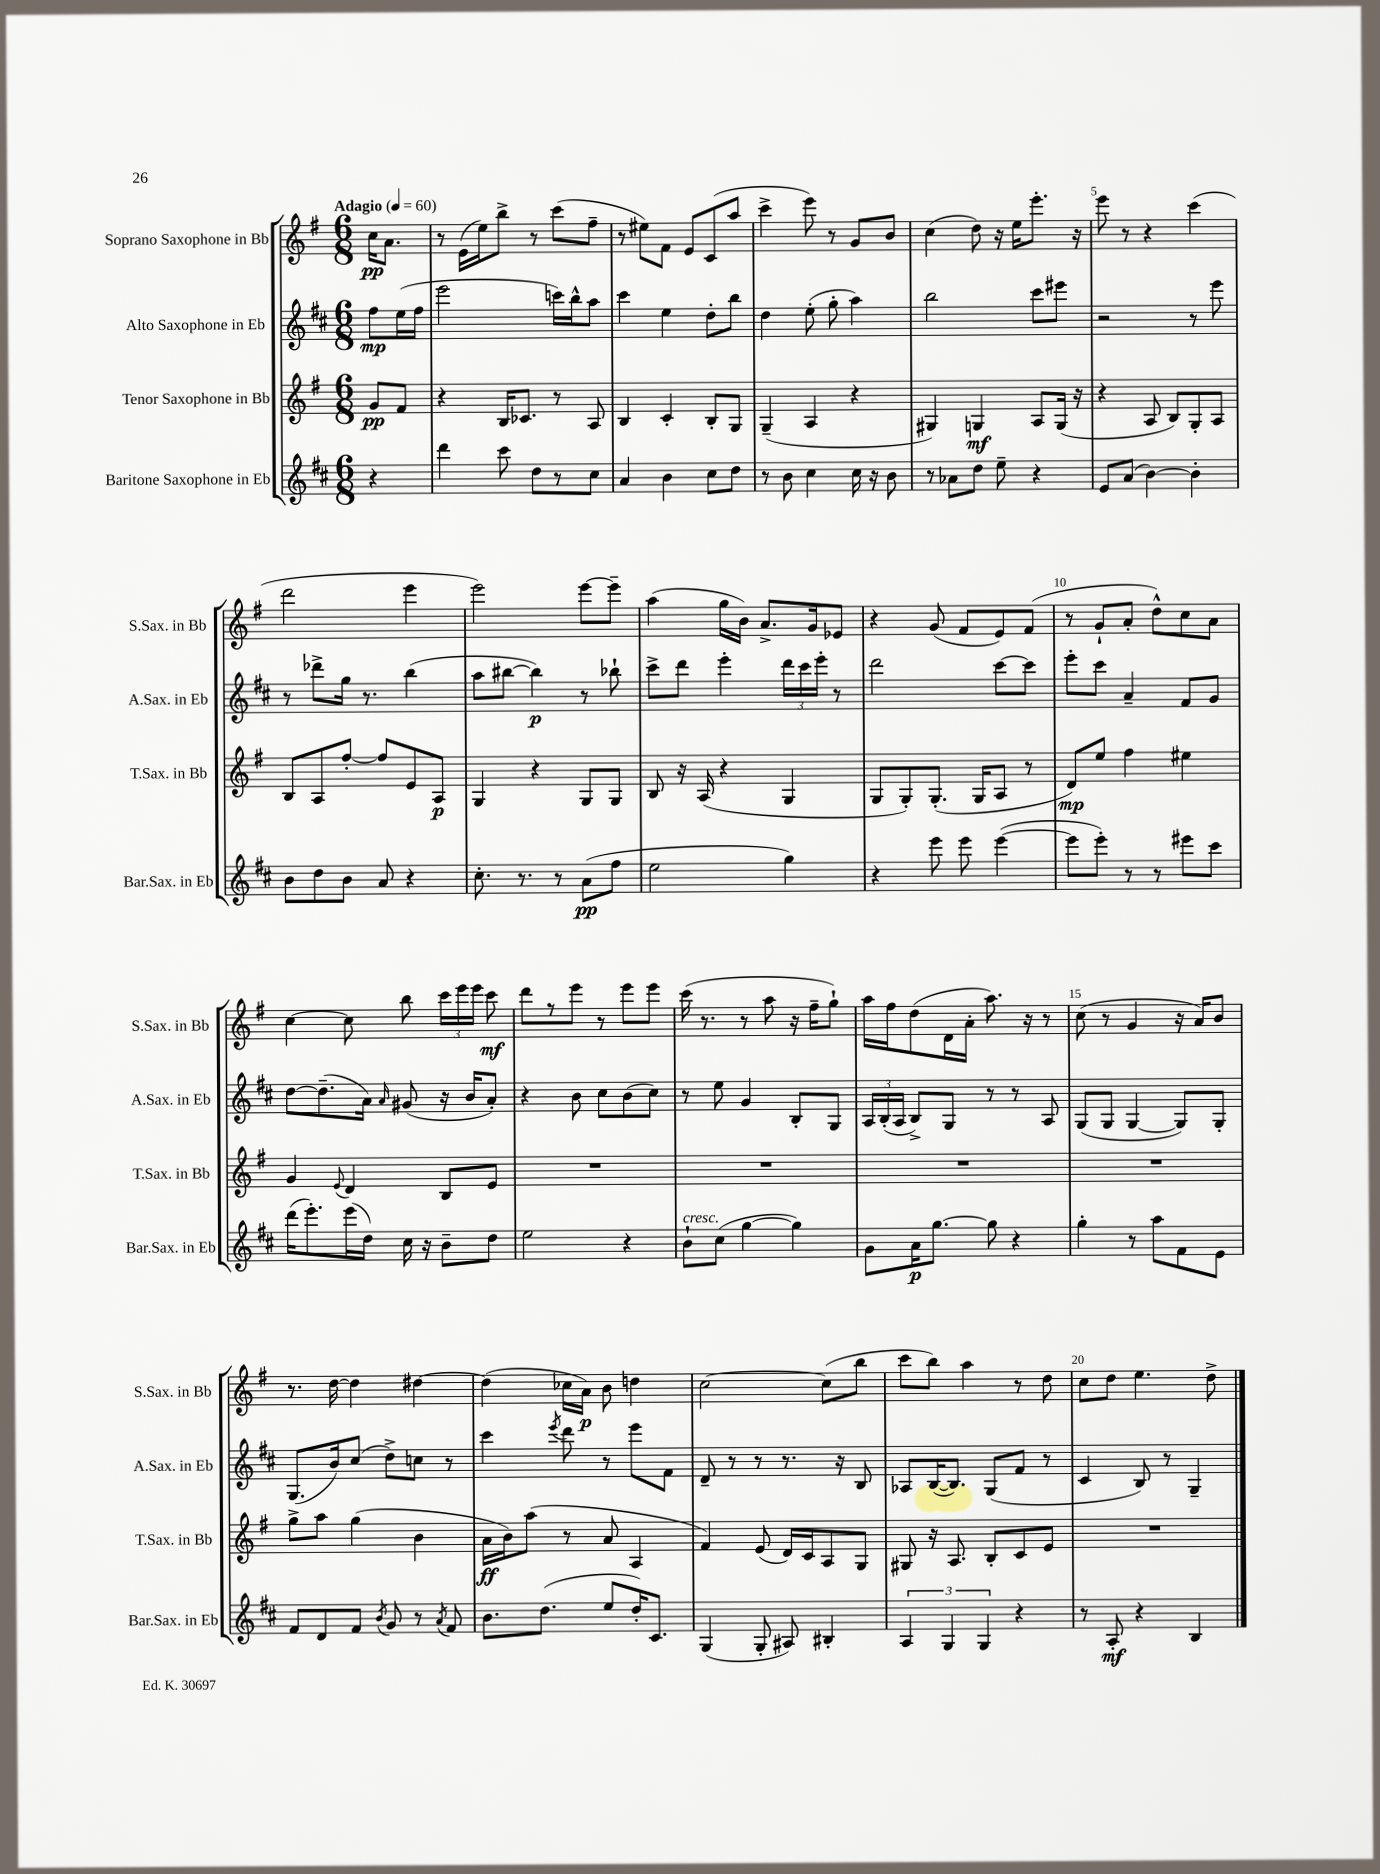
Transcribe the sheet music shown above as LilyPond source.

<<
\new StaffGroup <<
\new Staff = "s0" \with { instrumentName = "Soprano Saxophone in Bb" shortInstrumentName = "S.Sax. in Bb" } {
    \clef treble \key g \major \numericTimeSignature \time 6/8 \partial 4 \tempo "Adagio" 4 = 60
    \autoBeamOff c''16[\pp a'8.] |
    r8 e'16[( e''16) b''8]-> r8 c'''8[( fis''8]-- |
    r8 eis''8[) fis'8] e'8[ c'8( a''8] |
    c'''4-> e'''8) r8 g'8[ b'8] |
    c''4( d''8) r16 e''16[ e'''8.]-. r16 |
    e'''8 r8 r4 c'''4( |
    d'''2 e'''4 |
    e'''2) e'''8[~ e'''8]-- |
    a''4( g''16[ b'16]) a'8.[-> g'16 ees'8] |
    r4 g'8( fis'8[ e'8) fis'8]( |
    r8 g'8[-! a'8]-. d''8[-^) c''8 a'8] |
    c''4~ c''8 b''8 \tuplet 3/2 { c'''16[ e'''16 e'''16] } c'''8\mf |
    d'''8[ r8 e'''8] r8 e'''8[ e'''8] |
    c'''16( r8. r8 a''8 r16 fis''16[-- g''8]-!) |
    a''16[ fis''16 d''8( d'16 a'16]-. a''8.) r16 r8 |
    c''8( r8 g'4 r16 a'16[) b'8] |
    r8. d''16~ d''4 dis''4~ |
    dis''4( ces''16[ a'16]\p) b'8 d''4 |
    c''2~ c''8[( b''8] |
    c'''8[ b''8]) a''4 r8 d''8 |
    c''8[ d''8] e''4. d''8-> \bar "|." |
}
\new Staff = "s1" \with { instrumentName = "Alto Saxophone in Eb" shortInstrumentName = "A.Sax. in Eb" } {
    \clef treble \key d \major \numericTimeSignature \time 6/8 \partial 4
    \autoBeamOff fis''8[\mp e''16( fis''16] |
    e'''2 c'''16[) b''16-^ a''8] |
    cis'''4 e''4 d''8[-. b''8] |
    d''4 e''8-.( g''8-. a''4) |
    b''2 cis'''8[ eis'''8] |
    r2 r8 e'''8 |
    r8 des'''8[-> g''16] r8. b''4( |
    a''8[ bis''8]~ bis''4\p) r8 bes''8-! |
    cis'''8[-> d'''8] e'''4-. \tuplet 3/2 { d'''16[ cis'''16 e'''16]-. } r8 |
    d'''2 cis'''8[~ cis'''8] |
    e'''8[-. cis'''8] a'4-- fis'8[ g'8] |
    d''8[~ d''8.--( a'16]) \grace { a'16 } gis'8( r16 b'16[ a'8]-.) |
    r4 b'8 cis''8[ b'8( cis''8]) |
    r8 e''8 g'4 b8[-. g8] |
    \tuplet 3/2 { a16[ b16-.( a16] } b8[->) g8] r8 r8 a8 |
    g8[( g8] g4~ g8[) g8]-. |
    g8.[( b'16) cis''8]( d''8[->) c''8] r8 |
    cis'''4 \acciaccatura { e'''8 } d'''8 r8 e'''8[ fis'8] |
    d'8-- r8 r8 r8. r16 b8 |
    aes8[ b16~( b8.]) g8[( fis'8] r8 |
    cis'4 b8) r8 g4-- \bar "|." |
}
\new Staff = "s2" \with { instrumentName = "Tenor Saxophone in Bb" shortInstrumentName = "T.Sax. in Bb" } {
    \clef treble \key g \major \numericTimeSignature \time 6/8 \partial 4
    \autoBeamOff g'8[\pp fis'8] |
    r4 b16[ ces'8.] r8 a8 |
    b4 c'4-. b8[-. g8] |
    g4--( a4 r4 |
    gis4) g4\mf a8[ g16]( r16 |
    r4 a8 b8[) g8-. a8] |
    b8[ a8 fis''8]~-. fis''8[ e'8 a8]\p |
    g4 r4 g8[ g8] |
    b8 r16 a16( r4 g4 |
    g8[ g8-.) g8.]-.( g16[ a8] r8 |
    d'8[\mp) e''8] fis''4 eis''4 |
    g'4 \appoggiatura { e'8 } d'4 b8[ e'8] |
    R2. |
    R2. |
    R2. |
    R2. |
    g''8[-> a''8] g''4( b'4 |
    a'16[\ff b'16) a''8]( r8 a'8 a4 |
    fis'4) e'8( d'16[) c'16 a8 g8] |
    gis8 r16 a8. b8[-. c'8 e'8] |
    R2. \bar "|." |
}
\new Staff = "s3" \with { instrumentName = "Baritone Saxophone in Eb" shortInstrumentName = "Bar.Sax. in Eb" } {
    \clef treble \key d \major \numericTimeSignature \time 6/8 \partial 4
    \autoBeamOff r4 |
    d'''4 cis'''8 d''8[ r8 cis''8] |
    a'4 b'4 cis''8[ d''8] |
    r8 b'8 cis''4 cis''16 r16 b'8 |
    r8 aes'8[ d''8] e''8-- r4 |
    e'8[ a'8]( b'4~) b'4-. |
    b'8[ d''8 b'8] a'8 r4 |
    cis''8.-. r8. r8 a'8[\pp( fis''8] |
    e''2 g''4) |
    r4 e'''8 e'''8 e'''4~( |
    e'''8[ e'''8]-.) r8 r8 eis'''8[ cis'''8] |
    d'''16[( e'''8.-.) e'''16( d''16]) cis''16 r16 b'8[-- d''8] |
    e''2 r4 |
    b'8[-!^\markup { \italic "cresc." } cis''8]( g''4~ g''4) |
    g'8[ a'16\p g''8.]~ g''8 r4 |
    g''4-. r8 a''8[ fis'8 e'8] |
    fis'8[ d'8 fis'8] \acciaccatura { b'8 } g'8 r8 \acciaccatura { a'8 } fis'8 |
    b'8.[ d''8.]( e''8[ d''16-.) cis'8.] |
    g4( g8-. ais8) bis4-. |
    \tuplet 3/2 { a4 g4 g4 } r4 |
    r8 a8-.\mf r4 b4 \bar "|." |
}
>>
>>
\layout { \context { \Score \override BarNumber.break-visibility = ##(#f #t #t) barNumberVisibility = #(every-nth-bar-number-visible 5) } }
